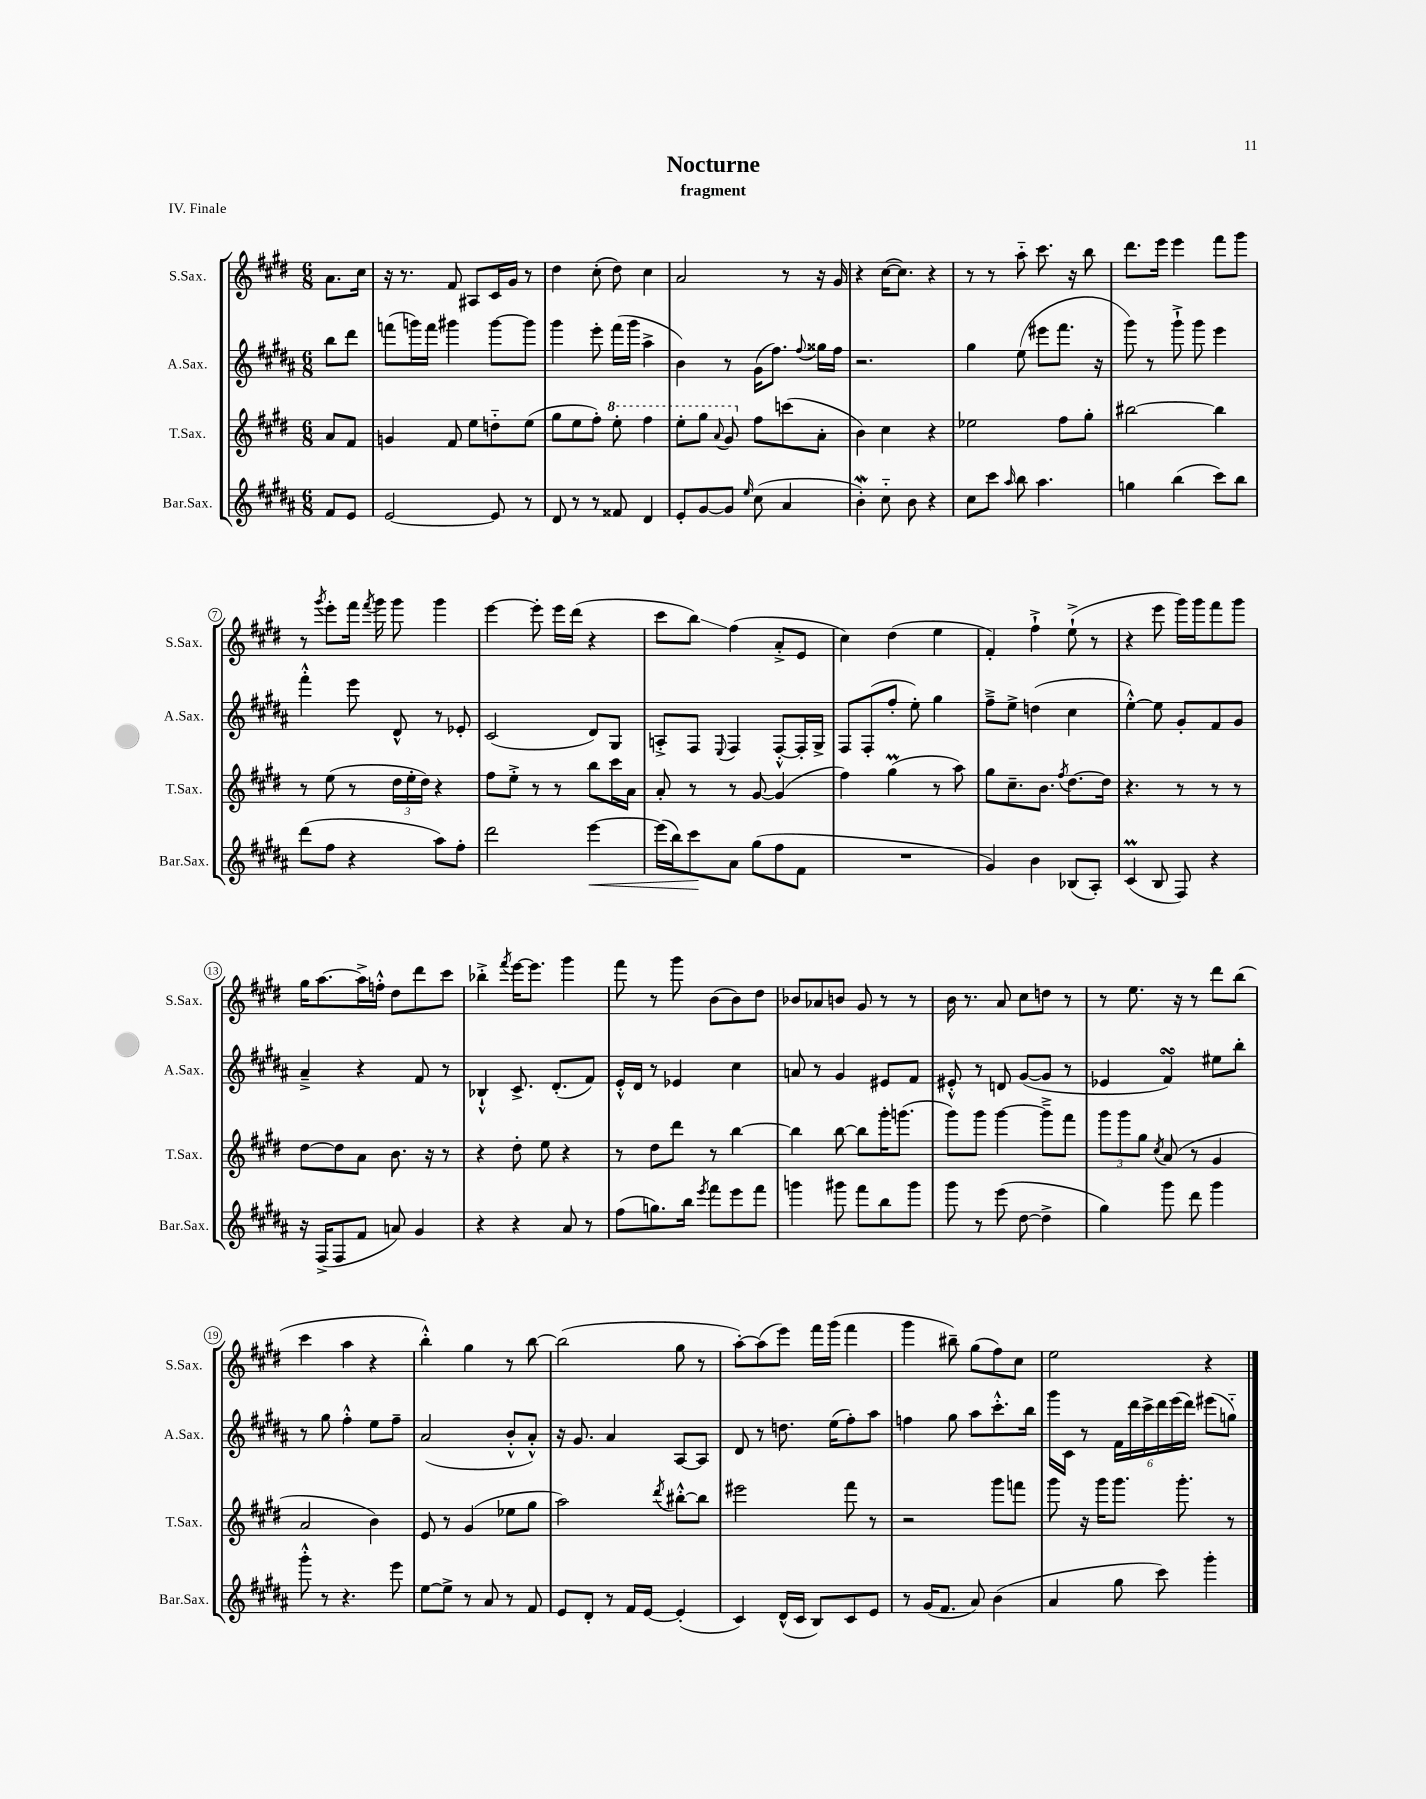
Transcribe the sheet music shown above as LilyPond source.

\header { title = "Nocturne" subtitle = "fragment" piece = "IV. Finale" }
<<
\new StaffGroup <<
\new Staff = "s0" \with { instrumentName = "S.Sax." shortInstrumentName = "S.Sax." } {
    \clef treble \key e \major \numericTimeSignature \time 6/8 \partial 4
    \autoBeamOff a'8.[ cis''16] |
    r16 r8. fis'8 ais8[ cis'16 gis'16] r8 |
    dis''4 cis''8-.( dis''8) cis''4 |
    a'2 r8 r16 gis'16 |
    r4 cis''16[~( cis''8.]) r4 |
    r8 r8 a''8-_ cis'''8. r16 b''8 |
    dis'''8.[ e'''16] e'''4 fis'''8[ gis'''8] |
    r8 \acciaccatura { gis'''8 } e'''8[-. fis'''16] \acciaccatura { fis'''8 } gis'''16 gis'''8 gis'''4 |
    e'''4~ e'''8-. e'''16[ dis'''16]( r4 |
    cis'''8[ b''8]\glissando) fis''4( a'8[-.-> e'8] |
    cis''4) dis''4( e''4 |
    fis'4-.) fis''4-!-> e''8-!->( r8 |
    r4 e'''8 gis'''16[) gis'''16 fis'''8 gis'''8] |
    gis''16[ a''8.~ a''16-> f''16]-.-^ dis''8[ dis'''8 cis'''8] |
    bes''4-.-> \acciaccatura { fis'''8 } e'''16[~ e'''8.] gis'''4 |
    fis'''8 r8 gis'''8 b'8[( b'8) dis''8] |
    bes'8[ aes'8 b'8] gis'8 r8 r8 |
    b'16 r8. a'8 cis''8[ d''8] r8 |
    r8 e''8. r16 r8 dis'''8[ b''8]( |
    cis'''4 a''4 r4 |
    b''4-.-^) gis''4 r8 b''8~ |
    b''2( gis''8 r8 |
    a''8[~-.) a''8( e'''8]) fis'''16[ gis'''16]( fis'''4 |
    gis'''4 bis''8--) gis''8[( fis''8) cis''8] |
    e''2 r4 \bar "|." |
}
\new Staff = "s1" \with { instrumentName = "A.Sax." shortInstrumentName = "A.Sax." } {
    \clef treble \key b \major \numericTimeSignature \time 6/8 \partial 4
    \autoBeamOff b''8[ dis'''8] |
    f'''8[( g'''16) f'''16] gis'''4 gis'''8[~ gis'''8] |
    gis'''4 e'''8-. fis'''16[( gis'''16] ais''4-> |
    b'4) r8 gis'16[( fis''8.]) \appoggiatura { fis''8 } gisis''16[ fis''16] |
    r2. |
    gis''4 e''8( eis'''8[ fis'''8.] r16 |
    gis'''8) r8 gis'''8-!-> gis'''8 e'''4 |
    fis'''4-.-^ e'''8 dis'8-^ r8 ees'8-. |
    cis'2( dis'8[) gis8] |
    a8[-.-> fis8] \appoggiatura { e8 } fis4 fis8[~-.-^ fis16-. gis16]-> |
    fis8[ fis8-.( fis''8]-. e''8-.) gis''4 |
    fis''8[---> e''8]-> d''4( cis''4 |
    e''4~-.-^) e''8 gis'8[-. fis'8 gis'8] |
    ais'4---> r4 fis'8 r8 |
    bes4-!-^ cis'8.-> dis'8.[-.( fis'8]) |
    e'16[-.-^ dis'16] r8 ees'4 cis''4 |
    a'8 r8 gis'4 eis'8[ fis'8] |
    eis'8-.-^ r8 d'8 gis'8[~( gis'8] r8 |
    ees'4 fis'4\turn) eis''8[ b''8]-. |
    r8 gis''8 fis''4-.-^ e''8[ fis''8]-- |
    ais'2( b'8[-.-^ ais'8]-.-^) |
    r16 gis'8. ais'4 ais8[~ ais8] |
    dis'8 r8 d''8. e''16[( fis''8-.) ais''8] |
    f''4 gis''8 ais''8[ cis'''8.-.-^ b''16] |
    gis'''16[ cis'16] r8 \tuplet 6/4 { fis'16[ dis'''16 cis'''16-> dis'''16 e'''16( dis'''16]) } eis'''8[( g''8]-_) \bar "|." |
}
\new Staff = "s2" \with { instrumentName = "T.Sax." shortInstrumentName = "T.Sax." } {
    \clef treble \key e \major \numericTimeSignature \time 6/8 \partial 4
    \autoBeamOff a'8[ fis'8] |
    g'4 fis'8 e''8[ d''8-_ e''8]( |
    gis''8[ e''8 fis''8]-.) \ottava #1 e'''8-. fis'''4 |
    e'''8[-. gis'''8] \appoggiatura { a''8 } gis''8 \ottava #0 fis''8[ c'''8( a'8]-. |
    b'4) cis''4 r4 |
    ees''2 fis''8[ gis''8]-. |
    bis''2~ bis''4 |
    r8 e''8( r8 \tuplet 3/2 { dis''16[ e''16-. dis''16]) } r4 |
    fis''8[ e''8]-.-> r8 r8 b''8[ cis'''16 a'16] |
    a'8-. r8 r8 gis'8~ gis'4( |
    fis''4) gis''4\prall( r8 a''8) |
    gis''8[ cis''8.-- b'8.] \acciaccatura { fis''8 } dis''8.[~ dis''16] |
    r4. r8 r8 r8 |
    dis''8[~ dis''8 a'8] b'8. r16 r8 |
    r4 dis''8-. e''8 r4 |
    r8 dis''8[ dis'''8] r8 b''4~ |
    b''4 b''8~ b''8[ gis'''16-. g'''8.]( |
    gis'''8[) gis'''8] gis'''4~ gis'''8[---> fis'''8] |
    \tuplet 3/2 { gis'''8[ gis'''8 gis''8] } \acciaccatura { cis''8 } a'8( r8 gis'4 |
    a'2 b'4) |
    e'8 r8 gis'4( ees''8[ gis''8] |
    a''2) \acciaccatura { dis'''8 } bis''8[~-.-^ bis''8] |
    eis'''2 fis'''8 r8 |
    r2 gis'''8[ f'''8] |
    gis'''8 r16 gis'''16[ gis'''8.] gis'''8.-. r8 \bar "|." |
}
\new Staff = "s3" \with { instrumentName = "Bar.Sax." shortInstrumentName = "Bar.Sax." } {
    \clef treble \key b \major \numericTimeSignature \time 6/8 \partial 4
    \autoBeamOff fis'8[ e'8] |
    e'2~ e'8 r8 |
    dis'8 r8 r8 fisis'8 dis'4 |
    e'8[-. gis'8~ gis'8] \grace { e''16 } cis''8( ais'4 |
    b'4-.\mordent) cis''8-_ b'8 r4 |
    cis''8[ cis'''8] \grace { ais''16 } b''8 ais''4. |
    g''4 b''4( cis'''8[) b''8] |
    dis'''8[( fis''8] r4 ais''8[) fis''8]-. |
    dis'''2 e'''4~\< |
    e'''16[( b''16) cis'''8\! ais'8] gis''8[( fis''8 fis'8] |
    R2. |
    gis'4) b'4 bes8[( ais8]-.) |
    cis'4\prall( b8 fis8) r4 |
    r16 fis16[->( fis8 fis'8] a'8) gis'4 |
    r4 r4 ais'8 r8 |
    fis''8[( g''8.) b''16] \acciaccatura { e'''8 } fis'''8[ e'''8 fis'''8] |
    g'''4 gis'''8 fis'''8[ b''8 gis'''8] |
    gis'''8 r8 e'''8( dis''8~ dis''4-> |
    gis''4) gis'''8 dis'''8 gis'''4 |
    gis'''8-.-^ r8 r4. e'''8 |
    e''8[~ e''8]-> r8 ais'8 r8 fis'8 |
    e'8[ dis'8]-. r8 fis'16[ e'16]~ e'4-.( |
    cis'4) dis'16[-^( cis'16] b8[) cis'8 e'8] |
    r8 gis'16[( fis'8.] ais'8) b'4( |
    ais'4 gis''8 cis'''8) gis'''4-. \bar "|." |
}
>>
>>
\layout { \context { \Score \override BarNumber.stencil = #(make-stencil-circler 0.1 0.3 ly:text-interface::print) } }
